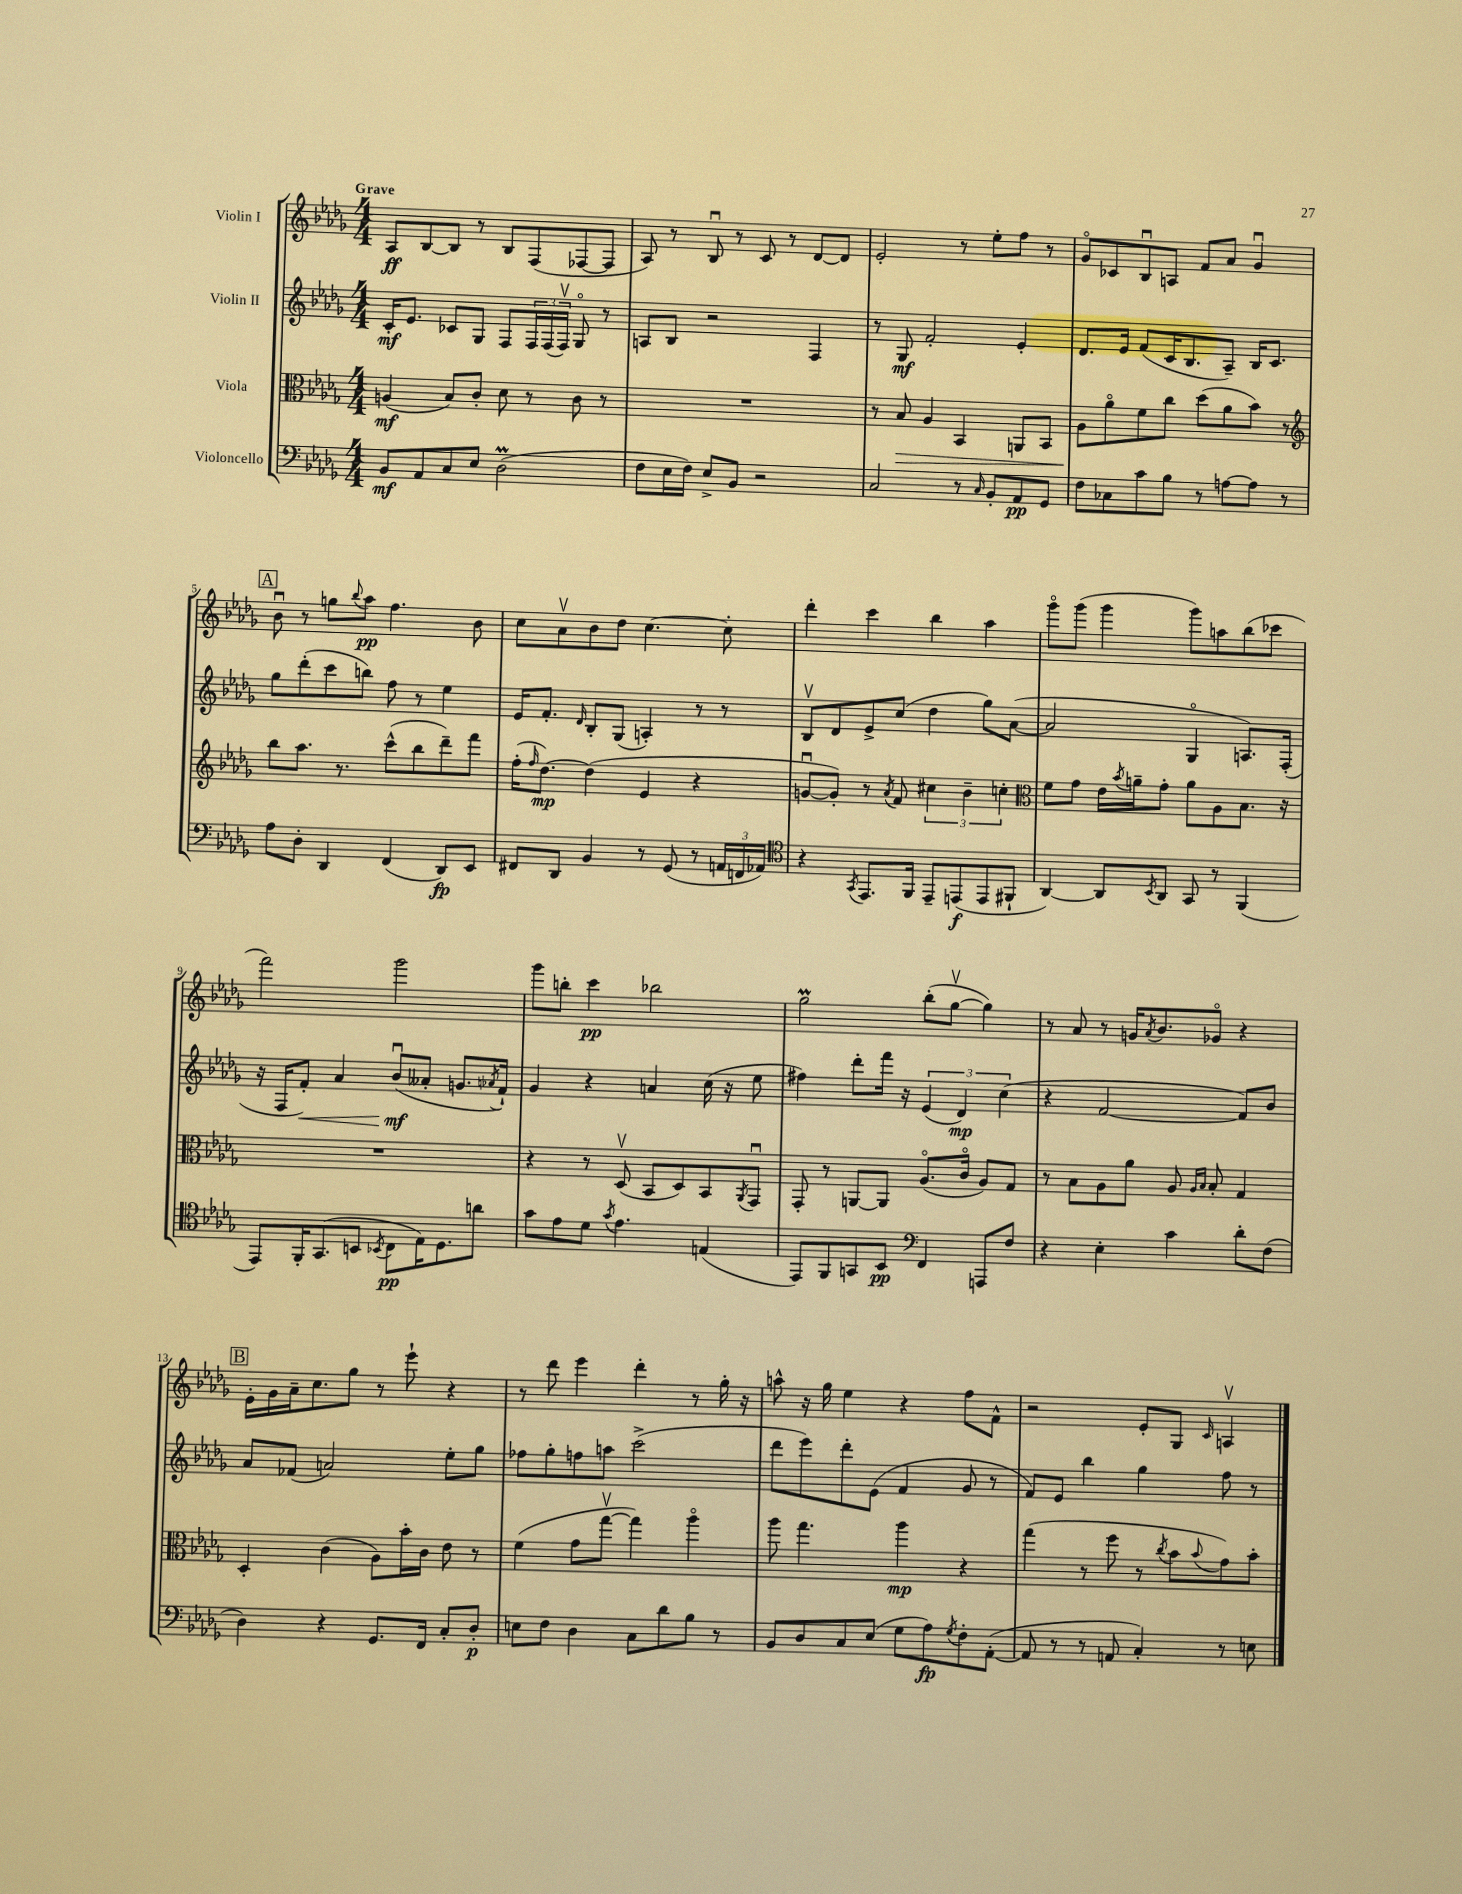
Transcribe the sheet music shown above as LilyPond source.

<<
\new StaffGroup <<
\new Staff = "s0" \with { instrumentName = "Violin I" } {
    \clef treble \key des \major \numericTimeSignature \time 4/4 \tempo "Grave"
    aes8\ff bes8~ bes8 r8 bes8 f8( fes8~ fes8 |
    aes8) r8 bes8\downbow r8 c'8 r8 des'8~ des'8 |
    ees'2-. r8 ees''8-. f''8 r8 |
    ges'8\flageolet ces'8 bes8\downbow a8 f'8 aes'8 ges'4\downbow |
    \mark \markup { \box "A" } bes'8\downbow r8 g''8 \appoggiatura { bes''8 } aes''8\pp f''4. bes'8 |
    c''8 aes'8\upbow bes'8 des''8 c''4.~ c''8-. |
    des'''4-. c'''4 bes''4 aes''4 |
    ges'''8\flageolet ges'''8( ges'''4 ges'''8) a''8 bes''8( ces'''8 |
    f'''2) ges'''2 |
    ges'''8 b''8-. c'''4\pp bes''2 |
    ges''2\prall bes''8-.( ges''8~\upbow ges''4) |
    r8 aes'8 r8 g'16 \acciaccatura { aes'8 } bes'8. ges'8\flageolet r4 |
    \mark \markup { \box "B" } ees'16-. ges'16 aes'16-- c''8. ges''8 r8 ees'''8-! r4 |
    r8 des'''8 ees'''4 des'''4-. r8 ges''16-. r16 |
    a''8-^ r16 ges''16 ees''4 r4 f''8 f'8-^ |
    r2 ees'8-. ges8 \grace { c'16 } a4\upbow \bar "|." |
}
\new Staff = "s1" \with { instrumentName = "Violin II" } {
    \clef treble \key des \major \numericTimeSignature \time 4/4
    c'16-.\mf ees'8. ces'8 ges8 f8 \tuplet 3/2 { f16 f16( f16\upbow) } ges8\flageolet r8 |
    a8 bes8 r2 f4 |
    r8 ges8\mf f'2-. ees'4-. |
    des'8. ees'16 f'8( c'16 bes8. aes8--) bes16 c'8. |
    \mark \markup { \box "A" } ges''8 des'''8-.( c'''8 b''8) f''8 r8 ees''4 |
    ees'16 f'8.-. \grace { des'16 } bes8-. ges8( a4-.) r8 r8 |
    bes8\upbow des'8 ees'8-> c''8( des''4 ges''8) aes'8~( |
    aes'2 ges4\flageolet a8.) f16-.( |
    r16 f16 f'8-.\<) aes'4 bes'8\downbow\mf\!( aeses'8-. g'8. \acciaccatura { aes'8 } f'16-!) |
    ges'4 r4 a'4 c''16( r16 ees''8 |
    fis''4) des'''8-. f'''16 r16 \tuplet 3/2 { ees'4( des'4\mp) c''4( } |
    r4 f'2~ f'8) bes'8 |
    \mark \markup { \box "B" } aes'8 fes'8( a'2) ees''8-. ges''8 |
    fes''8 ges''8-. f''8 a''8 c'''2->( |
    des'''8 ees'''8) des'''8-. ees'8( f'4 ges'8 r8 |
    f'8) ees'8 bes''4 ges''4 f''8 r8 \bar "|." |
}
\new Staff = "s2" \with { instrumentName = "Viola" } {
    \clef alto \key des \major \numericTimeSignature \time 4/4
    a4\mf( bes8) c'8-. des'8 r8 c'8 r8 |
    R1 |
    r8 bes8\> aes4 bes,4 a,8 bes,8 |
    aes8\! aes'8\flageolet f'8 c''8 des''8( aes'8 bes'8) r8 |
    \mark \markup { \box "A" } \clef treble bes''8 aes''8. r8. c'''8-^( bes''8 des'''8--) f'''8 |
    f''16-.( \grace { f''16 } des''8.~\mp) des''4( ees'4 r4 |
    g'8~\downbow g'8-.) r8 \acciaccatura { aes'8 } f'8 \tuplet 3/2 { cis''4 bes'4-- c''4-. } |
    \clef alto f'8 ges'8 ees'16 \acciaccatura { bes'8 } a'16-- ges'8-. a'8 aes8 bes8. r16 |
    R1 |
    r4 r8 des8\upbow( bes,8 des8) bes,8 \acciaccatura { aes,8 } ges,8\downbow |
    ges,8-. r8 a,8~ a,8 aes8.\flageolet( c'16\flageolet aes8) ges8 |
    r8 bes8 aes8 aes'8 aes8 \grace { aes16 bes16 } bes8-. ges4 |
    \mark \markup { \box "B" } des4-. c'4( aes8) bes'16-. c'16 ees'8 r8 |
    f'4( ges'8 ges''8~\upbow ges''4) aes''4\flageolet |
    aes''8 ges''4. aes''4\mp r4 |
    ges''4( r8 f''8 r8 \acciaccatura { c''8 } bes'8 \appoggiatura { bes'8 } ges'8) bes'8-. \bar "|." |
}
\new Staff = "s3" \with { instrumentName = "Violoncello" } {
    \clef bass \key des \major \numericTimeSignature \time 4/4
    bes,8\mf aes,8 c8 ees8 des2\prall( |
    f8 ees16 f16) ees8-> bes,8 r2 |
    c2 r8 \grace { c16 } bes,8-. aes,8\pp ges,8 |
    f8 ces8 c'8 bes8 r8 a8~ a8 r8 |
    \mark \markup { \box "A" } aes8 des8-. des,4 f,4( des,8\fp) ees,8 |
    fis,8 des,8 bes,4 r8 ges,8( r8 \tuplet 3/2 { a,16 f,16 aes,16) } |
    \clef tenor r4 \acciaccatura { ges,8 } ees,8. f,16 ees,8-- e,8\f( e,8 fis,8-! |
    aes,4~) aes,8 \acciaccatura { bes,8 } aes,8 ges,8 r8 f,4( |
    ees,8) f,16-. ges,8.( b,8 \acciaccatura { bes,8 } c8\pp ees16) des8. a'8 |
    ges'8 ees'8 des'8 \acciaccatura { ges'8 } ees'4. e4( |
    ees,8) f,8 g,8 bes,8\pp \clef bass f,4 a,,8 f8 |
    r4 ees4-. c'4 des'8-. f8( |
    \mark \markup { \box "B" } des4) r4 ges,8. f,16 c8-. des8-.\p |
    e8 f8 des4 c8 des'8 bes8 r8 |
    bes,8 des8 c8 ees8( ges8 aes8\fp) \acciaccatura { ges8 } f8-. aes,8~-.( |
    aes,8 r8 r8 a,8 c4-.) r8 e8 \bar "|." |
}
>>
>>
